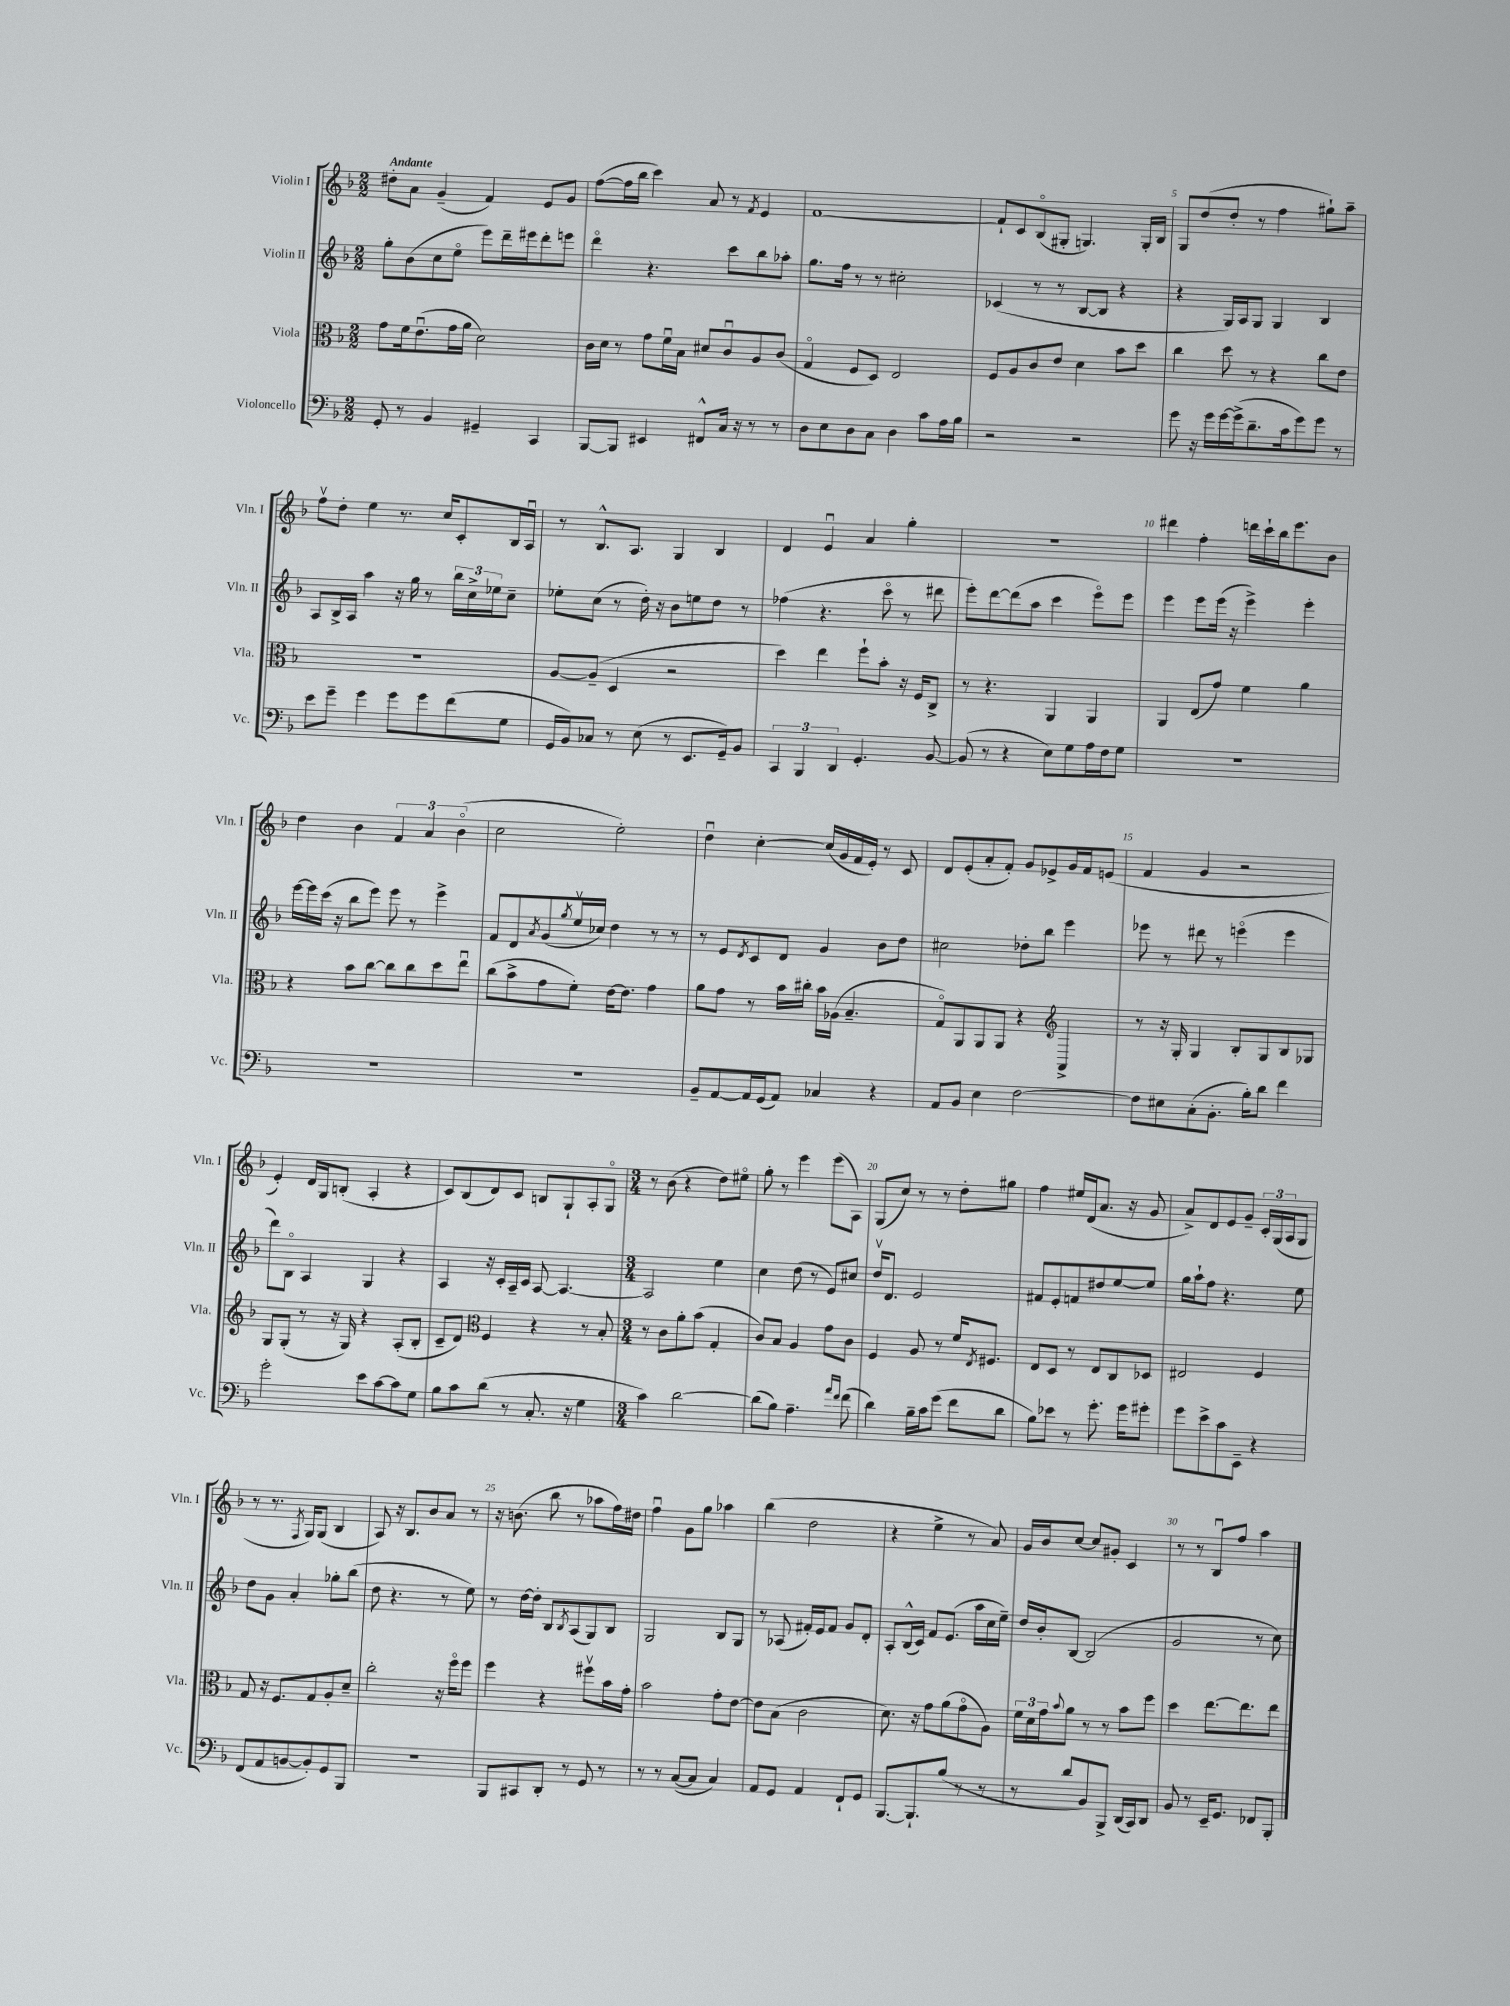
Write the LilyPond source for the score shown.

<<
\new StaffGroup <<
\new Staff = "s0" \with { instrumentName = "Violin I" shortInstrumentName = "Vln. I" } {
    \clef treble \key f \major \numericTimeSignature \time 2/2 \tempo "Andante"
    dis''8-. a'8 g'4--( f'4) e'8 g'8 |
    f''8~( f''16 bes''16 c'''4) a'8 r8 \acciaccatura { f'8 } e'4 |
    f'1~ |
    f'8-! c'8 bes8\flageolet( gis8-. g4.) g16-. bes16 |
    g8 d''8( d''8-. r8 f''4 gis''8-!) a''8-- |
    f''8\upbow d''8-. e''4 r8. c''16 c'8-. bes16 a16\downbow |
    r8 bes8.-^ a8. g4 bes4 |
    d'4 e'4\downbow a'4 g''4-. |
    R1 |
    dis'''4 f''4-. d'''16 c'''16-! bes''16 e'''8. bes'8 |
    d''4 bes'4 \tuplet 3/2 { f'4 a'4 bes'4\flageolet( } |
    c''2 e''2-.) |
    d''4\downbow c''4~-. c''16( g'16 f'16 e'16-.) r8 c'8 |
    d'8 e'8-.( a'8-. f'8-.) g'8 ees'8-> g'16 f'16 e'8( |
    f'4 g'4 r2 |
    e'4-.) d'16 g16 b8-.( a4-. r4 |
    c'8) bes8( d'8) c'8 b8 g8-! a8-. g8\flageolet |
    \numericTimeSignature \time 3/4 r8 bes'8( r4 d''8) eis''8\flageolet |
    g''8-. r8 e'''4 e'''8( a8) |
    g8( c''8) r8 r8 d''8-. gis''8 |
    f''4 eis''16 d'16( a'8. r16 g'8 |
    a'8->) d'8 e'8 g'8-- \tuplet 3/2 { c'16-. g16( a16 } g8 |
    r8 r8. \acciaccatura { f8 } g16) g8( bes4 |
    a8) r16 bes8. bes'8 a'8 r8 |
    r16 b'8.( bes''8 r8 aes''8 f''16) dis''16 |
    f''4\downbow g'8 g''8 aes''4 |
    bes''4( d''2 |
    r4 e''4-> r8 a'8) |
    g'16 bes'16 c''8~ c''8 gis'8-. c'4 |
    r8 r8 bes8\downbow f''8 a''4 \bar "|." |
}
\new Staff = "s1" \with { instrumentName = "Violin II" shortInstrumentName = "Vln. II" } {
    \clef treble \key f \major \numericTimeSignature \time 2/2
    g''8-. bes'8( c''8 e''8\flageolet e'''8) d'''16-- eis'''16 d'''8-. e'''8 |
    d'''4\flageolet r4. c'''8 bes''8 aes''8-. |
    g''8. f''16 r8 r8 cis''2-. |
    ces'4( r8 r8 bes8~ bes8 r4 |
    r4 g16) a16 g8 g4 bes4 |
    a8 bes16-> a16 a''4 r16 g''16 r8 \tuplet 3/2 { bes''16 c''16-> ees''16 } c''8-- |
    ees''8-. c''8( r8 d''16-.) r16 bes'8 e''8 d''8 r8 |
    fes''4( r4. c'''8\flageolet r8 dis'''8 |
    e'''8-.) d'''8~ d'''8( a''8 c'''4 e'''8\flageolet) e'''8 |
    e'''4 e'''8 e'''16( r16 e'''4->) e'''4-. |
    e'''16~ e'''16 c'''16( r16 bes''8 e'''8) e'''8 r8 e'''4-> |
    f'8 d'8 \acciaccatura { a'8 } g'8( \acciaccatura { g''8 } e''16\upbow ces''16) d''4 r8 r8 |
    r8 e'8 \acciaccatura { d'8 } c'8 d'8 g'4 bes'8 d''8 |
    cis''2 des''8-. bes''8 e'''4 |
    ees'''8 r8 dis'''8 r8 e'''4\flageolet( e'''4 |
    d'''8) bes8\flageolet a4 g4 r4 |
    a4 r16 c'16-. a16-- c'16 a8~ a4.~ |
    \numericTimeSignature \time 3/4 a2 e''4 |
    c''4 d''8( r8 e'8) cis''8 |
    d''16\upbow d'8. e'2 |
    fis'8 e'8-. f'8 dis''8 e''8~ e''8 |
    g''16 a''16-! f''8 r4. e''8 |
    d''8 g'8 a'4-. ges''8-. bes''8( |
    d''8 r4. r8 e''8) |
    r8 d''16~ d''16-. bes8 \acciaccatura { bes8 } a8( g8) bes8 |
    g2 bes8 g8 |
    r8 aes8( fis'16-.) e'16 fis'8 g'8 d'8-. |
    a8-. bes16-^( c'16) f'8 e'8.( a''16 c''16 e''16--) |
    d''16 bes'16-. bes8~ bes2( |
    g'2 r8 c''8) \bar "|." |
}
\new Staff = "s2" \with { instrumentName = "Viola" shortInstrumentName = "Vla." } {
    \clef alto \key f \major \numericTimeSignature \time 2/2
    g'8 f'16 e'8.\downbow( g'16 a'16 d'2) |
    c'16 d'16 r8 g'8 f'16\downbow bes16 dis'8 c'8\downbow a8 c'8( |
    g4\flageolet f8 d8) e2 |
    f8 a8 c'8 e'8 d'4 bes'8 d''8 |
    c''4 d''8 r8 r4 c''8 e'8 |
    R1 |
    a8~ a8--( d4 r2 |
    d''4) e''4 f''8-! bes'8-. r16 f16 c8-> |
    r8 r4. a,4 a,4 |
    a,4 e8( g'8) f'4 a'4 |
    r4 bes'8 c''8~ c''8 c''8 d''8 e''8\downbow |
    c''8( bes'8-> g'8 f'8-.) e'16~ e'8. g'4 |
    a'8 g'8 r8 bes'16 cis''16-. bes'16 aes16( bes4.-- |
    g8\flageolet) a,8 a,8 a,8 r4 a,4-> |
    \clef treble r8 r16 g16-. g4 bes8-. g8 bes8 ges8 |
    g8 g8-.( r8 r16 g16) r4 a8-.( bes8-. |
    c'8-- d'8) \clef alto f4 r4 r8 bes8-. |
    \numericTimeSignature \time 3/4 r8 c'8 a'8-. bes'8( g4-. |
    c'8) bes8 a4 g'8 c'8 |
    f4 a8 r8 f'16 \acciaccatura { e8 } fis8. |
    e8 d8 r8 e8 c8 des8 |
    eis2 f4 |
    g8 r16 f8. g8 a8-. d'8-- |
    c''2-. r16 f''16\flageolet f''8 |
    f''4 r4 fis''8\upbow bes'16 g'16-. |
    bes'2 g'8-. e'8~ |
    e'8 bes8( c'2 |
    d'8.) r16 g'8 a'8( g'8\flageolet a8) |
    \tuplet 3/2 { f'16 d'16 g'16 } \appoggiatura { bes'8 } a'8 r8 r8 bes'8 f''8 |
    d''4 e''8.~ e''8. e''8 \bar "|." |
}
\new Staff = "s3" \with { instrumentName = "Violoncello" shortInstrumentName = "Vc." } {
    \clef bass \key f \major \numericTimeSignature \time 2/2
    g,8-. r8 bes,4 gis,4-- c,4 |
    bes,,8~ bes,,8 eis,4 fis,8-^ c16 r16 r8 r8 |
    d8 e8 d8 c8 d4 c'8 a16 bes16 |
    r2 r2 |
    g'8 r16 g'16 g'16~ g'16->( d'8.-- c'16 g'8) g'8 r8 |
    e'8 g'8-- g'4 g'8 g'8 f'8( g8 |
    g,16 bes,16) ces8 r8 e8( r8 e,8. g,16--) bes,8 |
    \tuplet 3/2 { c,4 bes,,4 d,4 } g,4.-. bes,8~ |
    bes,8( r8 r4 e8) g8 a16 f16 g8 |
    R1 |
    R1 |
    R1 |
    bes,8-- a,8~ a,16 g,16( a,8) ces4 r4 |
    a,8 bes,8 e4 f2~ |
    f8 eis8 c8-.( bes,8.-. bes16-.) d'8 f'4 |
    g'2-. e'8 c'8~ c'8 g8 |
    bes8 c'8 d'8( r8 c8.-. r16 g4 |
    \numericTimeSignature \time 3/4 c'4) d'2~ |
    d'8( bes8) a4.-- \grace { a'16 f'16 } f'8( |
    d'4) bes16-- c'16 g'8( f'8 d'8 |
    bes8) ees'8 r8 g'8.-. g'16 gis'8-. |
    g'8 e'8-> c'8 e,8-- r4 |
    f,8( a,8 b,8~ b,8-.) g,8 bes,,8 |
    R2. |
    bes,,8 cis,8 d,8-. r8 g,8 r8 |
    r8 r8 c8~( c8 c4) |
    a,8 g,8 a,4 f,8-! g,8 |
    bes,,8.~ bes,,8.-! bes8( r8 r8 |
    r8 d'8 bes,8) bes,,8-> d,16( c,16) d,8 |
    bes,8 r8 e,16-- g,8. fes,8 bes,,8-. \bar "|." |
}
>>
>>
\layout { \context { \Score \override BarNumber.break-visibility = ##(#f #t #t) barNumberVisibility = #(every-nth-bar-number-visible 5) } }
